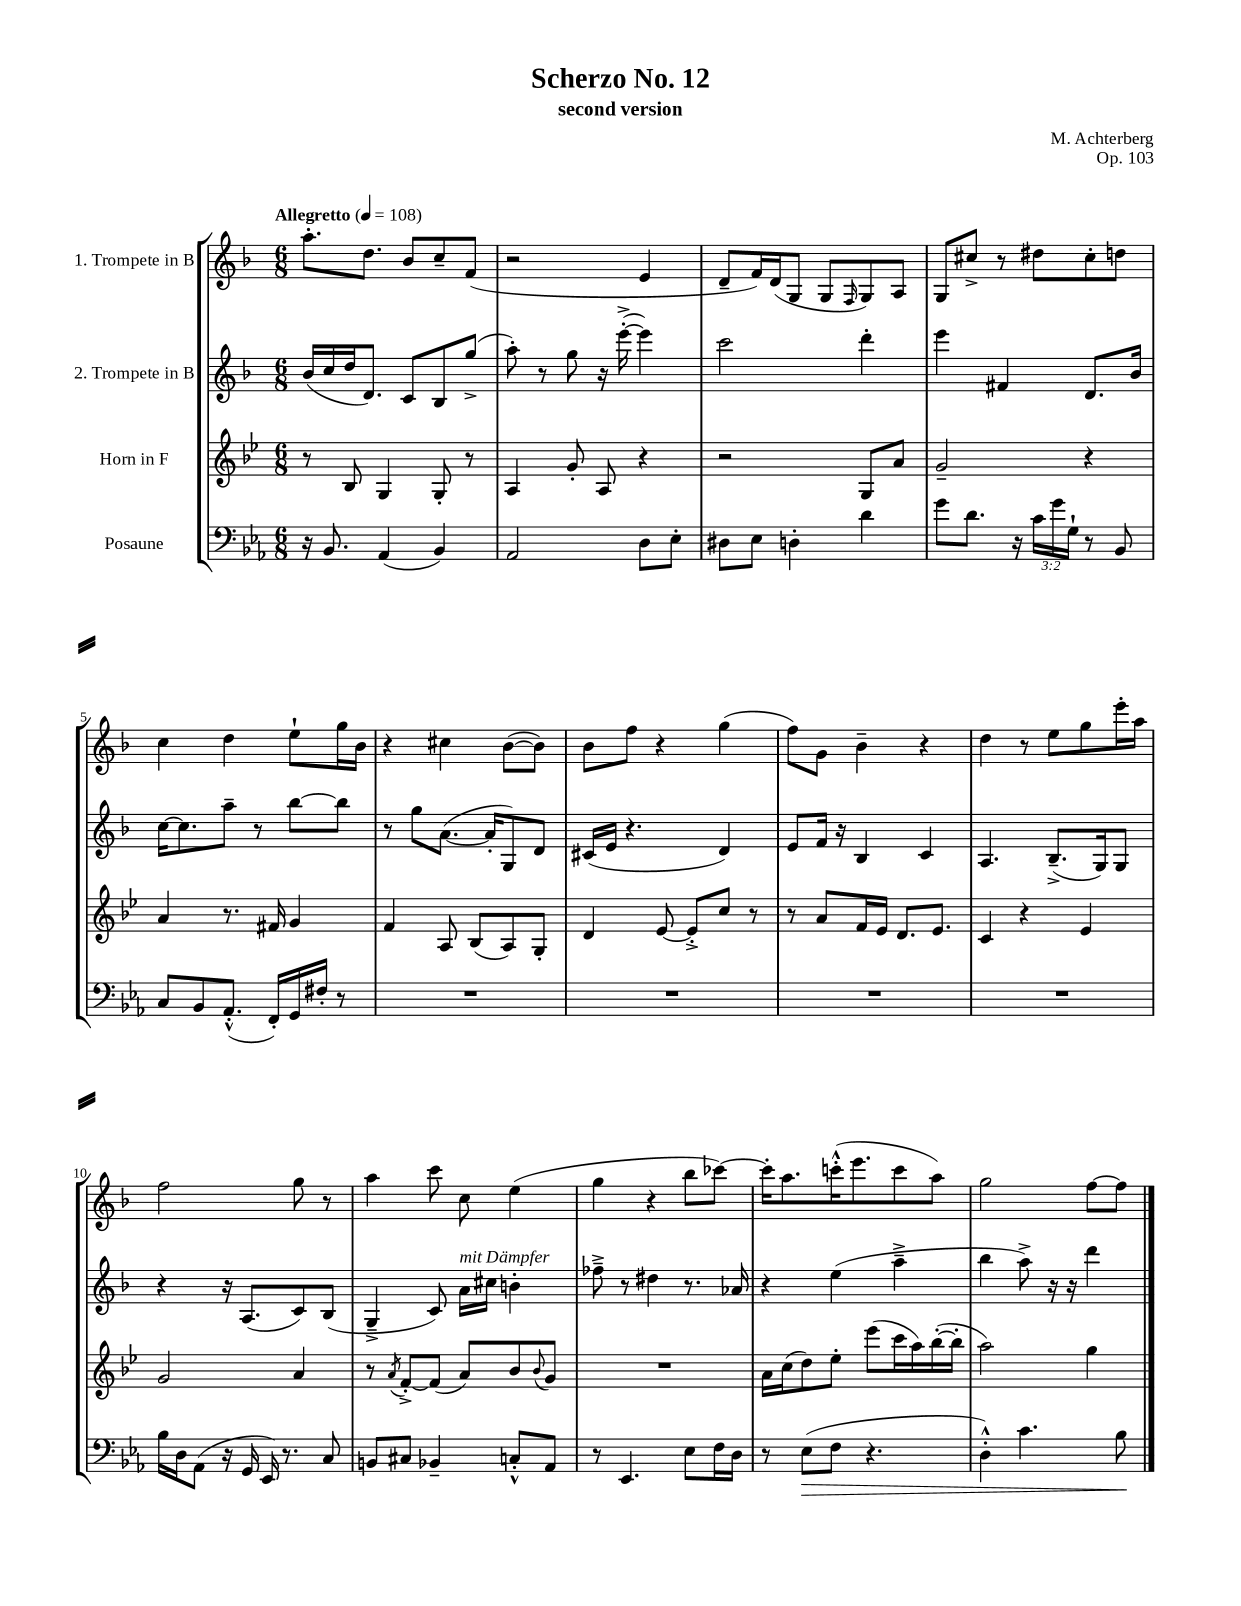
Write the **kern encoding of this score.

**kern	**kern	**kern	**kern
*staff4	*staff3	*staff2	*staff1
*clefF4	*clefG2	*clefG2	*clefG2
*k[b-e-a-]	*k[b-e-]	*k[b-]	*k[b-]
*M6/8	*M6/8	*M6/8	*M6/8
*MM108	*MM108	*MM108	*MM108
16r	8r	(16b-/LL	8.aa'\L
8.BB-/	.	16cc/	.
.	8B-/	16dd/J	.
.	.	8.d/J)	8.dd\J
(4AA-/	4G/	.	.
.	.	8c/L	8b-/L
4BB-/)	8G'/	8B-/	8cc~/
.	8r	(8gg^/J	(8f/J
=	=	=	=
2AA-/	4A/	8aa'\)	2r
.	.	8r	.
.	8g'/	8gg\	.
.	8A/	16r	.
.	.	([16eee'^\	.
8D\L	4r	4eee\])	4e/
8E-'\J	.	.	.
=	=	=	=
8D#\L	2r	2ccc\	8d~/L
8E-\J	.	.	16f/L)
.	.	.	(16d/J
4D'\	.	.	8G/J
.	.	.	8G/L
.	.	.	16qqF/
4d\	8G/L	4ddd'\	8G/)
.	8a/J	.	8A/J
=	=	=	=
8g\L	2g~/	4eee\	8G/L
8.d\J	.	.	8cc#^/J
.	.	4f#/	8r
16r	.	.	.
24c\LL	.	.	8dd#\L
24g\	.	.	.
24G`\JJ	.	.	.
8r	4r	8.d/L	8cc#'\
8BB-/	.	.	8dd\J
.	.	16b-/Jk	.
=	=	=	=
8C/L	4a/	[16cc\LK	4cc\
.	.	8.cc\]	.
8BB-/	.	.	.
(8.AA-'^^/J	8.r	8aa~\J	4dd\
.	.	8r	.
16FF'/LL)	16f#/	.	.
16GG/	4g/	[8bb-\L	8ee`\L
16F#'/JJ	.	.	.
8r	.	8bb-\]J	16gg\L
.	.	.	16b-\JJ
=	=	=	=
2.r	4f/	8r	4r
.	.	8gg\L	.
.	8A/	([8.a\J	4cc#\
.	(8B-/L	.	.
.	.	16a'/]LK	.
.	8A/)	8G/)	([8b-\L
.	8G'/J	8d/J	8b-\]J)
=	=	=	=
2.r	4d/	(16c#/LL	8b-\L
.	.	16e/JJ	.
.	.	4.r	8ff\J
.	[8e-/	.	4r
.	8e-'^/]L	.	.
.	8cc/J	4d/)	(4gg\
.	8r	.	.
=	=	=	=
2.r	8r	8e/L	8ff\L)
.	8a/L	16f/Jk	8g\J
.	.	16r	.
.	16f/L	4B-/	4b-~\
.	16e-/JJ	.	.
.	8.d/L	.	.
.	.	4c/	4r
.	8.e-/J	.	.
=	=	=	=
2.r	4c/	4.A/	4dd\
.	4r	.	8r
.	.	(8.B-~^/L	8ee\L
.	4e-/	.	8gg\
.	.	16G/k)	.
.	.	8G/J	16eee'\L
.	.	.	16aa\JJ
=	=	=	=
16B-\LL	2g/	4r	2ff\
16D\J	.	.	.
(8AA-\J	.	.	.
16r	.	16r	.
16GG/	.	(8.A/L	.
16EE-/)	.	.	.
8.r	.	.	.
.	4a/	8c/)	8gg\
8C/	.	(8B-/J	8r
=	=	=	=
8BB/L	8r	4G~^/	4aa\
.	8qa/	.	.
8C#/J	[8f'^/L	.	.
4BB-~/	(8f/]J	8c/)	8ccc\
.	8a/L)	16a\LL	8cc\
.	.	16cc#\JJ	.
8C'^^/L	8b-/	4b'\	(4ee\
.	8qqb-/	.	.
8AA-/J	8g/J	.	.
=	=	=	=
8r	2.r	8ff-~^\	4gg\
4.EE-/	.	8r	.
.	.	4dd#\	4r
8E-\L	.	8.r	8bb-\L
16F\L	.	.	[8ccc-\J)
16D\JJ	.	16a-/	.
=	=	=	=
8r	16a\LL	4r	16ccc-'\]LK
.	(16cc\J	.	8.aa\
(8E-\L	8dd\)	.	.
8F\J	8ee-'\J	(4ee\	(16ccc'^^\K
.	.	.	8.eee\
4.r	(8eee-\L	.	.
.	16ccc\L	4aa~^\	8ccc\
.	16aa\)	.	.
.	([16bb-'\	.	8aa\J)
.	16bb-'\]JJ	.	.
=	=	=	=
4D'^^\)	2aa\)	4bb-\	2gg\
4.c\	.	8aa^\)	.
.	.	16r	.
.	.	16r	.
.	4gg\	4ddd\	[8ff\L
8B-\	.	.	8ff\]J
==	==	==	==
*-	*-	*-	*-
